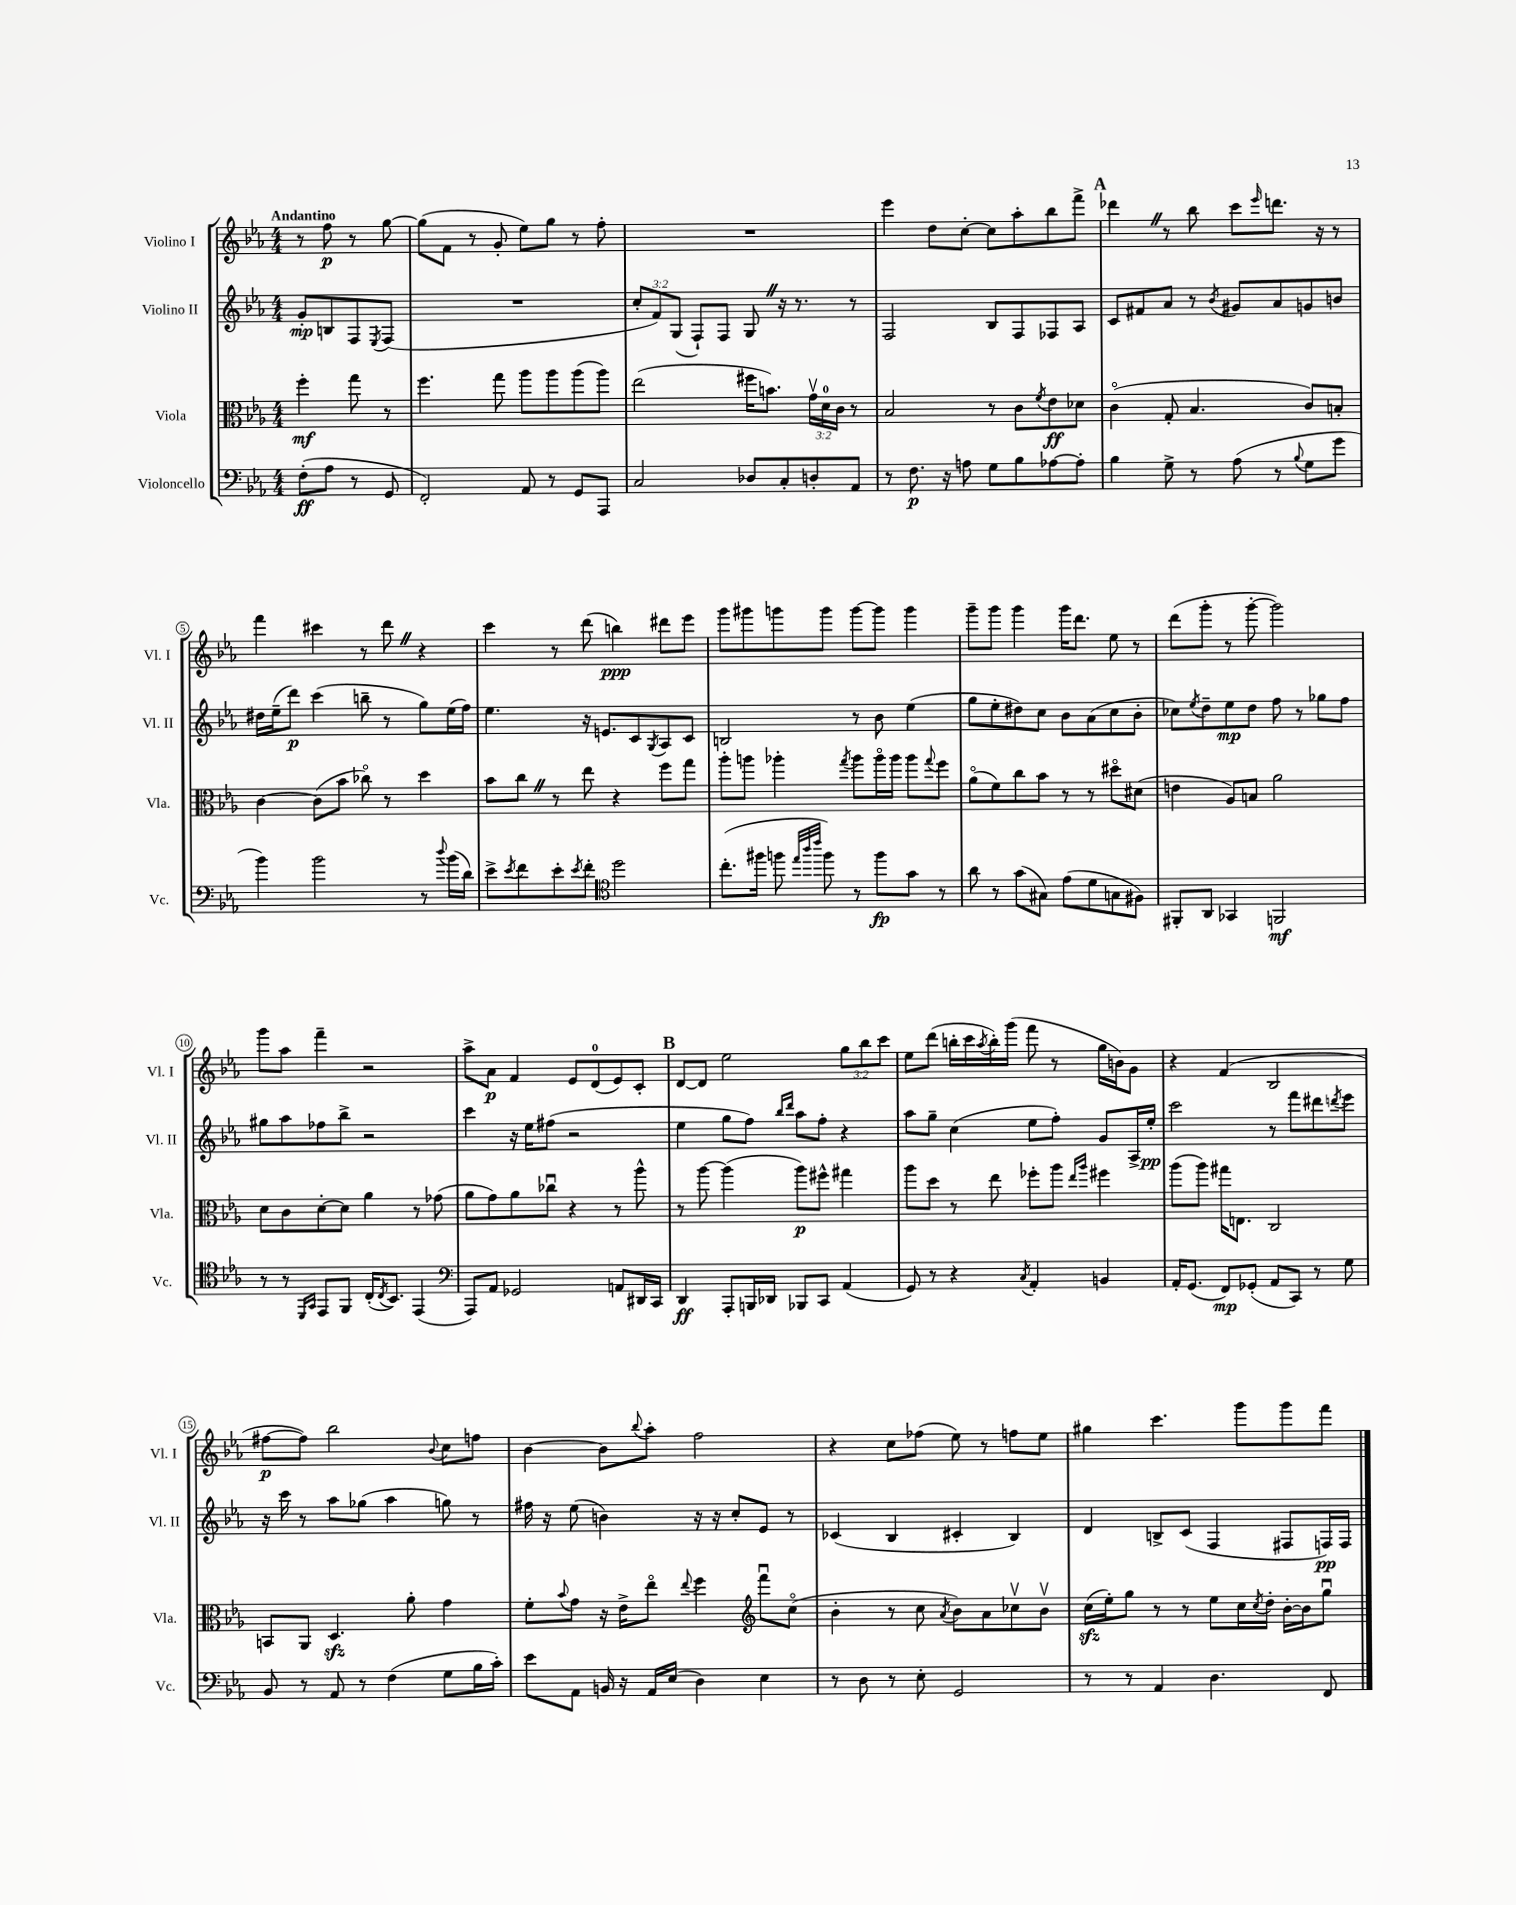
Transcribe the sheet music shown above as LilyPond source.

<<
\new StaffGroup <<
\new Staff = "s0" \with { instrumentName = "Violino I" shortInstrumentName = "Vl. I" } {
    \clef treble \key ees \major \numericTimeSignature \time 4/4 \override Staff.TupletNumber.text = #tuplet-number::calc-fraction-text \partial 2 \tempo "Andantino"
    r8 f''8\p r8 g''8~ |
    g''8( f'8 r8 g'8-. ees''8) g''8 r8 f''8-. |
    R1 |
    ees'''4 d''8 c''8~-. c''8 aes''8-. bes''8 f'''8-> |
    \mark \markup { \bold "A" } des'''4 \once \override BreathingSign.text = \markup { \musicglyph "scripts.caesura.straight" } \breathe r8 bes''8 c'''8 \grace { ees'''16 } d'''8. r16 r8 |
    f'''4 cis'''4 r8 d'''8 \once \override BreathingSign.text = \markup { \musicglyph "scripts.caesura.straight" } \breathe r4 |
    c'''4 r8 d'''8( b''4\ppp) dis'''8 ees'''8 |
    g'''8 gis'''8 g'''8 g'''8 g'''8~ g'''8 g'''4 |
    g'''8-- g'''8 g'''4 g'''16 d'''8. ees''8 r8 |
    d'''8( g'''8-. r8 g'''8~-. g'''2) |
    g'''8 aes''8 f'''4-- r2 |
    aes''8-> aes'8\p f'4 ees'8 d'8-0( ees'8) c'8-. |
    \mark \markup { \bold "B" } d'8~ d'8 ees''2 \tuplet 3/2 { g''8 bes''8 c'''8 } |
    ees''8 d'''8( b''16-. c'''16 \acciaccatura { aes''8 } b''16-.) g'''16( f'''8 r8 g''16 b'16) g'8 |
    r4 f'4( bes2 |
    fis''8~\p fis''8) bes''2 \appoggiatura { bes'8 } c''8 f''8 |
    bes'4~ bes'8 \appoggiatura { bes''8 } aes''8-. f''2 |
    r4 c''8 fes''8( ees''8) r8 f''8 ees''8 |
    gis''4 c'''4. g'''8 g'''8 f'''8 \bar "|." |
}
\new Staff = "s1" \with { instrumentName = "Violino II" shortInstrumentName = "Vl. II" } {
    \clef treble \key ees \major \numericTimeSignature \time 4/4 \override Staff.TupletNumber.text = #tuplet-number::calc-fraction-text \partial 2
    g'8-.\mp b8 f8 \acciaccatura { ees8 } f8( |
    R1 |
    \tuplet 3/2 { c''8-. f'8) g8( } f8-!) f8 g8 \once \override BreathingSign.text = \markup { \musicglyph "scripts.caesura.straight" } \breathe r16 r8. r8 |
    f2 bes8 f8 fes8 aes8 |
    \mark \markup { \bold "A" } c'8 fis'8 aes'8 r8 \acciaccatura { bes'8 } gis'8 aes'8 g'8 b'8 |
    dis''16 ees''16--( d'''8\p) c'''4( b''8-- r8 g''8) ees''16( f''16) |
    ees''4. r16 e'8. c'8 \acciaccatura { g8 } aes8 c'8 |
    b2 r8 bes'8 ees''4( |
    g''8 ees''8-. dis''8) c''8 bes'8 aes'8( c''8 bes'8-. |
    ces''8) \acciaccatura { ees''8 } d''8-- ees''8\mp d''8 f''8 r8 ges''8 f''8 |
    gis''8 aes''8 fes''8 bes''8-> r2 |
    c'''4 r16 ees''16 fis''8( r2 |
    \mark \markup { \bold "B" } ees''4 g''8 f''8) \grace { bes''16 d'''16 } aes''8 f''8-. r4 |
    aes''8 g''8-- c''4( ees''8 f''8-.) g'8 aes16-> ees''16-.\pp |
    c'''2 r8 f'''8 dis'''8 \acciaccatura { d'''8 } ees'''8 |
    r16 c'''16 r8 aes''8 ges''8( aes''4 g''8) r8 |
    fis''16 r16 ees''8( b'4) r16 r16 c''8-. ees'8 r8 |
    ces'4( bes4 cis'4-. bes4) |
    d'4 b8-> c'8( f4 fis8 f16\pp) f16 \bar "|." |
}
\new Staff = "s2" \with { instrumentName = "Viola" shortInstrumentName = "Vla." } {
    \clef alto \key ees \major \numericTimeSignature \time 4/4 \override Staff.TupletNumber.text = #tuplet-number::calc-fraction-text \partial 2
    f''4-.\mf g''8 r8 |
    f''4. g''8 aes''8 aes''8 aes''8( aes''8) |
    ees''2( fis''16 b'8.) \tuplet 3/2 { g'16\upbow d'16-0 c'16 } r8 |
    bes2 r8 c'8 \acciaccatura { f'8 } ees'8\ff des'8 |
    \mark \markup { \bold "A" } c'4\flageolet( g8-. bes4. c'8) b8-. |
    c'4~ c'8( bes'8 ces''8\flageolet) r8 d''4 |
    bes'8 c''8 \once \override BreathingSign.text = \markup { \musicglyph "scripts.caesura.straight" } \breathe r8 ees''8 r4 f''8 g''8 |
    aes''8-. a''8 aes''4-. \acciaccatura { g''8 } aes''8 aes''16\flageolet aes''16 aes''8 \appoggiatura { g''8 } f''8 |
    aes'8\flageolet( f'8) c''8 bes'8 r8 r8 dis''8\flageolet dis'8( |
    e'4 aes8) b8 aes'2 |
    d'8 c'8 d'8~-. d'8 aes'4 r8 ges'8( |
    aes'8 g'8) aes'8 ces''8\downbow r4 r8 aes''8-^ |
    \mark \markup { \bold "B" } r8 aes''8~ aes''4( aes''8\p) fis''8-^ gis''4 |
    aes''8 d''8 r8 ees''8 fes''8-. aes''8 \grace { ees''16 aes''16 } fis''4 |
    aes''8( aes''8) gis''16 e8. c2 |
    b,8 aes,8 d4.\sfz aes'8-. g'4 |
    f'8-. \appoggiatura { bes'8 } g'8 r16 ees'16-> ees''8\flageolet \appoggiatura { ees''8 } f''4 \clef treble f'''8\downbow c''8\flageolet( |
    bes'4-. r8 c''8 \acciaccatura { aes'8 } bes'8) aes'8 ces''8\upbow bes'8\upbow |
    c''16\sfz( ees''16-.) g''8 r8 r8 ees''8 c''16 \acciaccatura { c''8 } d''16-. bes'16~-. bes'16 g''8\downbow \bar "|." |
}
\new Staff = "s3" \with { instrumentName = "Violoncello" shortInstrumentName = "Vc." } {
    \clef bass \key ees \major \numericTimeSignature \time 4/4 \partial 2
    f8-.\ff( aes8 r8 g,8 |
    f,2-.) aes,8 r8 g,8 aes,,8 |
    c2 des8 c8-. d8-. aes,8 |
    r8 f8.\p r16 a8 g8 bes8 aes8~ aes8-. |
    \mark \markup { \bold "A" } bes4 g8-> r8 aes8( r8 \appoggiatura { bes8 } g8 g'8 |
    bes'4) bes'2 r8 \appoggiatura { d''8 } bes'16( d'16) |
    ees'8-> \acciaccatura { ees'8 } f'8 ees'8-. \acciaccatura { ees'8 } f'8-. \clef tenor d''2 |
    c''8.-.( fis''16 f''8 \grace { ees''32 aes''32 c'''32 } f''8) r8 f''8\fp g'8 r8 |
    aes'8 r8 g'8( gis8) ees'8( d'8 g8 fis8) |
    fis,8-. aes,8 ges,4 f,2\mf |
    r8 r8 \grace { d,16 g,16 } ees,8 f,8 c16-.( \acciaccatura { c8 } bes,8.) ees,4( |
    \clef bass aes,,8) aes,8 ges,2 a,8 dis,16 c,16 |
    \mark \markup { \bold "B" } d,4\ff aes,,8-. b,,16 des,16 bes,,8 c,8 aes,4( |
    g,8) r8 r4 \acciaccatura { c8 } aes,4-. b,4 |
    aes,16-. g,8.( f,8\mp) ges,8-.( aes,8 c,8) r8 g8 |
    bes,8 r8 aes,8 r8 f4( g8 bes16 c'16-.) |
    ees'8 aes,8 b,16 r16 aes,16 ees16( d4) ees4 |
    r8 d8 r8 ees8-. g,2 |
    r8 r8 aes,4 d4. f,8 \bar "|." |
}
>>
>>
\layout { \context { \Score \override BarNumber.stencil = #(make-stencil-circler 0.1 0.3 ly:text-interface::print) } }
